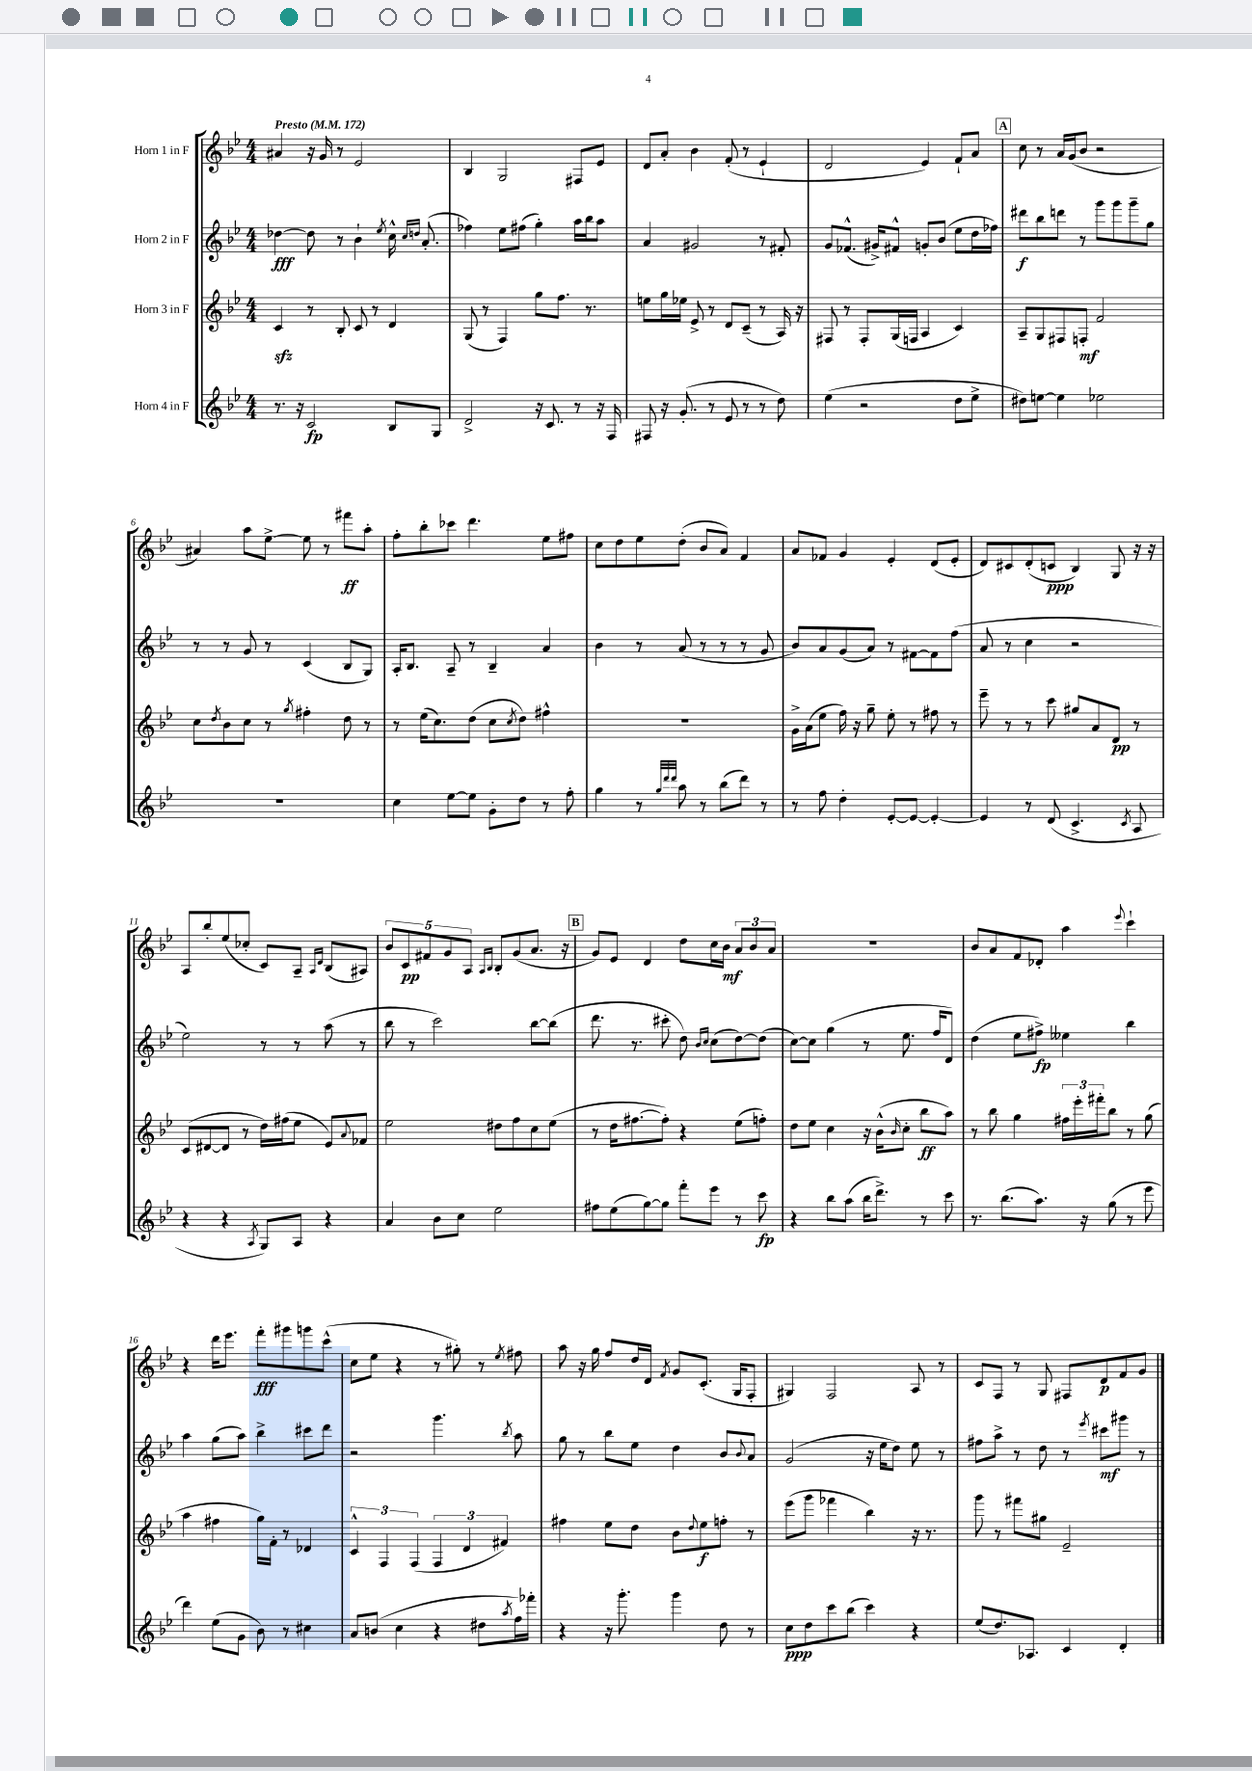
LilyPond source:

<<
\new StaffGroup <<
\new Staff = "s0" \with { instrumentName = "Horn 1 in F" } {
    \clef treble \key bes \major \numericTimeSignature \time 4/4 \tempo "Presto" 4 = 172
    ais'4 r16 g'16 r8 ees'2 |
    bes4 g2 fis8 ees'8 |
    d'8 a'8-. bes'4 f'8-.( r8 ees'4-! |
    d'2 ees'4) f'8-! a'8 |
    \mark \markup { \box "A" } c''8 r8 a'16 g'16( bes'8 r2 |
    ais'4) a''8 ees''8~-> ees''8 r8 fis'''8\ff a''8-. |
    f''8-. bes''8-. ces'''8 d'''4. ees''8 fis''8 |
    c''8 d''8 ees''8 d''8-.( bes'8 a'8) f'4 |
    a'8 fes'8 g'4 ees'4-. d'8( ees'8-. |
    d'8) cis'8 d'8-.( c'8\ppp bes4) g8 r16 r16 |
    a8 bes''8-. ees''8( ces''8-. c'8) a8-- \grace { a16 d'16 } bes8( ais8) |
    \tuplet 5/4 { bes'8 c'8\pp fis'8 g'8 a8 } \grace { a16 bes16 } bes8-. g'8( a'8. r16 |
    \mark \markup { \box "B" } g'8) ees'8 d'4 d''8 c''16 bes'16\mf \tuplet 3/2 { a'8 bes'8 a'8 } |
    R1 |
    bes'8 a'8 f'8 des'8-. a''4 \appoggiatura { ees'''8 } c'''4-! |
    r4 d'''16 ees'''8. f'''8-.\fff gis'''8 g'''8 c'''8-^( |
    c''8 ees''8 r4 r8 gis''8-.) r8 \acciaccatura { ees''8 } fis''8 |
    a''8 r16 g''16 f''8 d''16 d'16 \acciaccatura { f'8 } g'8 c'8.-.( g16 f8-. |
    gis4) f2 a8 r8 |
    c'8 f8 r8 g8 fis8 d'8\p f'8 g'8 \bar "|." |
}
\new Staff = "s1" \with { instrumentName = "Horn 2 in F" } {
    \clef treble \key bes \major \numericTimeSignature \time 4/4
    des''4~\fff des''8 r8 bes'4-! \acciaccatura { ees''8 } c''16-^ \grace { c''16 d''16 } a'8.-.( |
    fes''4) ees''8 fis''8( g''4-.) a''16 bes''16 a''8 |
    a'4 gis'2 r8 fis'8-. |
    g'8 fes'8.-^( gis'16->) fis'8-^ g'8-. bes'8( ees''8 d''16 fes''16) |
    \mark \markup { \box "A" } dis'''8\f bes''8 d'''8 r8 g'''8 g'''8 g'''8-- g''8 |
    r8 r8 g'8 r8 c'4( bes8 g8) |
    a16-. bes8. a8-- r8 bes4-- a'4 |
    bes'4 r8 a'8( r8 r8 r8 g'8 |
    bes'8) a'8 g'8( a'8) r8 fis'8~ fis'8 f''8( |
    a'8 r8 c''4 r2 |
    ees''2) r8 r8 a''8( r8 |
    bes''8 r8 c'''2) bes''8~ bes''8( |
    \mark \markup { \box "B" } d'''8. r8. cis'''8-. d''8) \grace { bes'16 c''16 } c''8( d''8~) d''8( |
    c''8~) c''8 g''4( r8 ees''8. f''16 d'8) |
    d''4( ees''8 fis''8->\fp) eeses''4 bes''4 |
    a''4 g''8( a''8) bes''4-> cis'''8 d'''8 |
    r2 g'''4. \acciaccatura { bes''8 } a''8 |
    g''8 r8 bes''8 ees''8 d''4 bes'8 \appoggiatura { bes'8 } a'8 |
    g'2( r16 ees''16 d''8) ees''8 r8 |
    fis''8 a''8-> r8 d''8 r8 \acciaccatura { ees'''8 } cis'''8\mf gis'''8 r8 \bar "|." |
}
\new Staff = "s2" \with { instrumentName = "Horn 3 in F" } {
    \clef treble \key bes \major \numericTimeSignature \time 4/4
    c'4\sfz r8 bes8-. c'8 r8 d'4 |
    g8( r8 f4) g''8 f''8. r8. |
    e''8 g''16 ees''16 ees'8-> r8 d'8 c'8--( r8 a16) r16 |
    fis8 r8 fis8-. g16( f16 a4 c'4) |
    \mark \markup { \box "A" } a8-- g8 fis8 f8-.\mf f'2 |
    c''8 \acciaccatura { d''8 } bes'8 c''8 r8 \acciaccatura { g''8 } fis''4-. d''8 r8 |
    r8 ees''16( c''8.) d''8( c''8 \acciaccatura { c''8 } d''8) fis''4-^ |
    R1 |
    g'16-> a'16( ees''8 f''16) r16 g''8-- ees''8-. r8 fis''8 r8 |
    ees'''8-- r8 r8 c'''8 gis''8 a'8 d'8\pp r8 |
    c'8( dis'8~ dis'8 r8 d''16) fis''16( ees''8 ees'8) \appoggiatura { a'8 } fes'8 |
    ees''2 dis''8 f''8 c''8 ees''8( |
    \mark \markup { \box "B" } r8 d''16 fis''8.~ fis''8-.) r4 ees''8( f''8-.) |
    d''8 ees''8 c''4 r16 bes'16-^( \grace { bes'16 } c''8-. bes''8\ff a''8) |
    r8 bes''8 g''4 \tuplet 3/2 { fis''16 ees'''16-. fis'''16-. } bes''8 r8 g''8( |
    a''4 fis''4 g''16) f'16-. r8 des'4 |
    \tuplet 3/2 { c'4-^ f4 f4( } \tuplet 3/2 { f4 d'4 fis'4) } |
    fis''4 ees''8 d''8 bes'8 \appoggiatura { d''8 } ees''8\f f''8-. r8 |
    ees'''8( g'''8 fes'''4 bes''4) r16 r8. |
    g'''8 r8 fis'''8 gis''8 ees'2-- \bar "|." |
}
\new Staff = "s3" \with { instrumentName = "Horn 4 in F" } {
    \clef treble \key bes \major \numericTimeSignature \time 4/4
    r8. r16 c'2\fp bes8 g8 |
    d'2-> r16 c'8. r8 r16 f16 |
    fis8 r16 g'8.-.( r8 ees'8 r8 r8 d''8) |
    ees''4( r2 d''8 ees''8-> |
    \mark \markup { \box "A" } dis''8) e''8~ e''4 ees''2 |
    R1 |
    c''4 ees''8~ ees''8 g'8-. d''8 r8 f''8-. |
    g''4 r8 \grace { g''32 d'''32 d'''32 } a''8 r8 bes''8( d'''8) r8 |
    r8 f''8 d''4-. ees'8~-. ees'8~ ees'4~-. |
    ees'4 r8 d'8( c'4.-> \acciaccatura { c'8 } a8 |
    r4 r4 \acciaccatura { a8 } g8) a8 r4 |
    a'4 bes'8 c''8 ees''2 |
    \mark \markup { \box "B" } fis''8 ees''8( g''8~) g''8 f'''8-. ees'''8 r8 c'''8\fp |
    r4 bes''8 a''8( bes''16 d'''8.->) r8 c'''8 |
    r8. bes''8.( a''8.) r16 g''8( r8 ees'''8 |
    d'''4) ees''8( g'8 bes'8) r8 cis''4 |
    a'8 b'8( c''4 r4 dis''8 \acciaccatura { a''8 } f''16) fes'''16-. |
    r4 r16 g'''8.-. g'''4 d''8 r8 |
    c''8\ppp d''8 c'''8 bes''8( c'''4) r4 |
    ees''8( d''8.) aes8. c'4 d'4-. \bar "|." |
}
>>
>>
